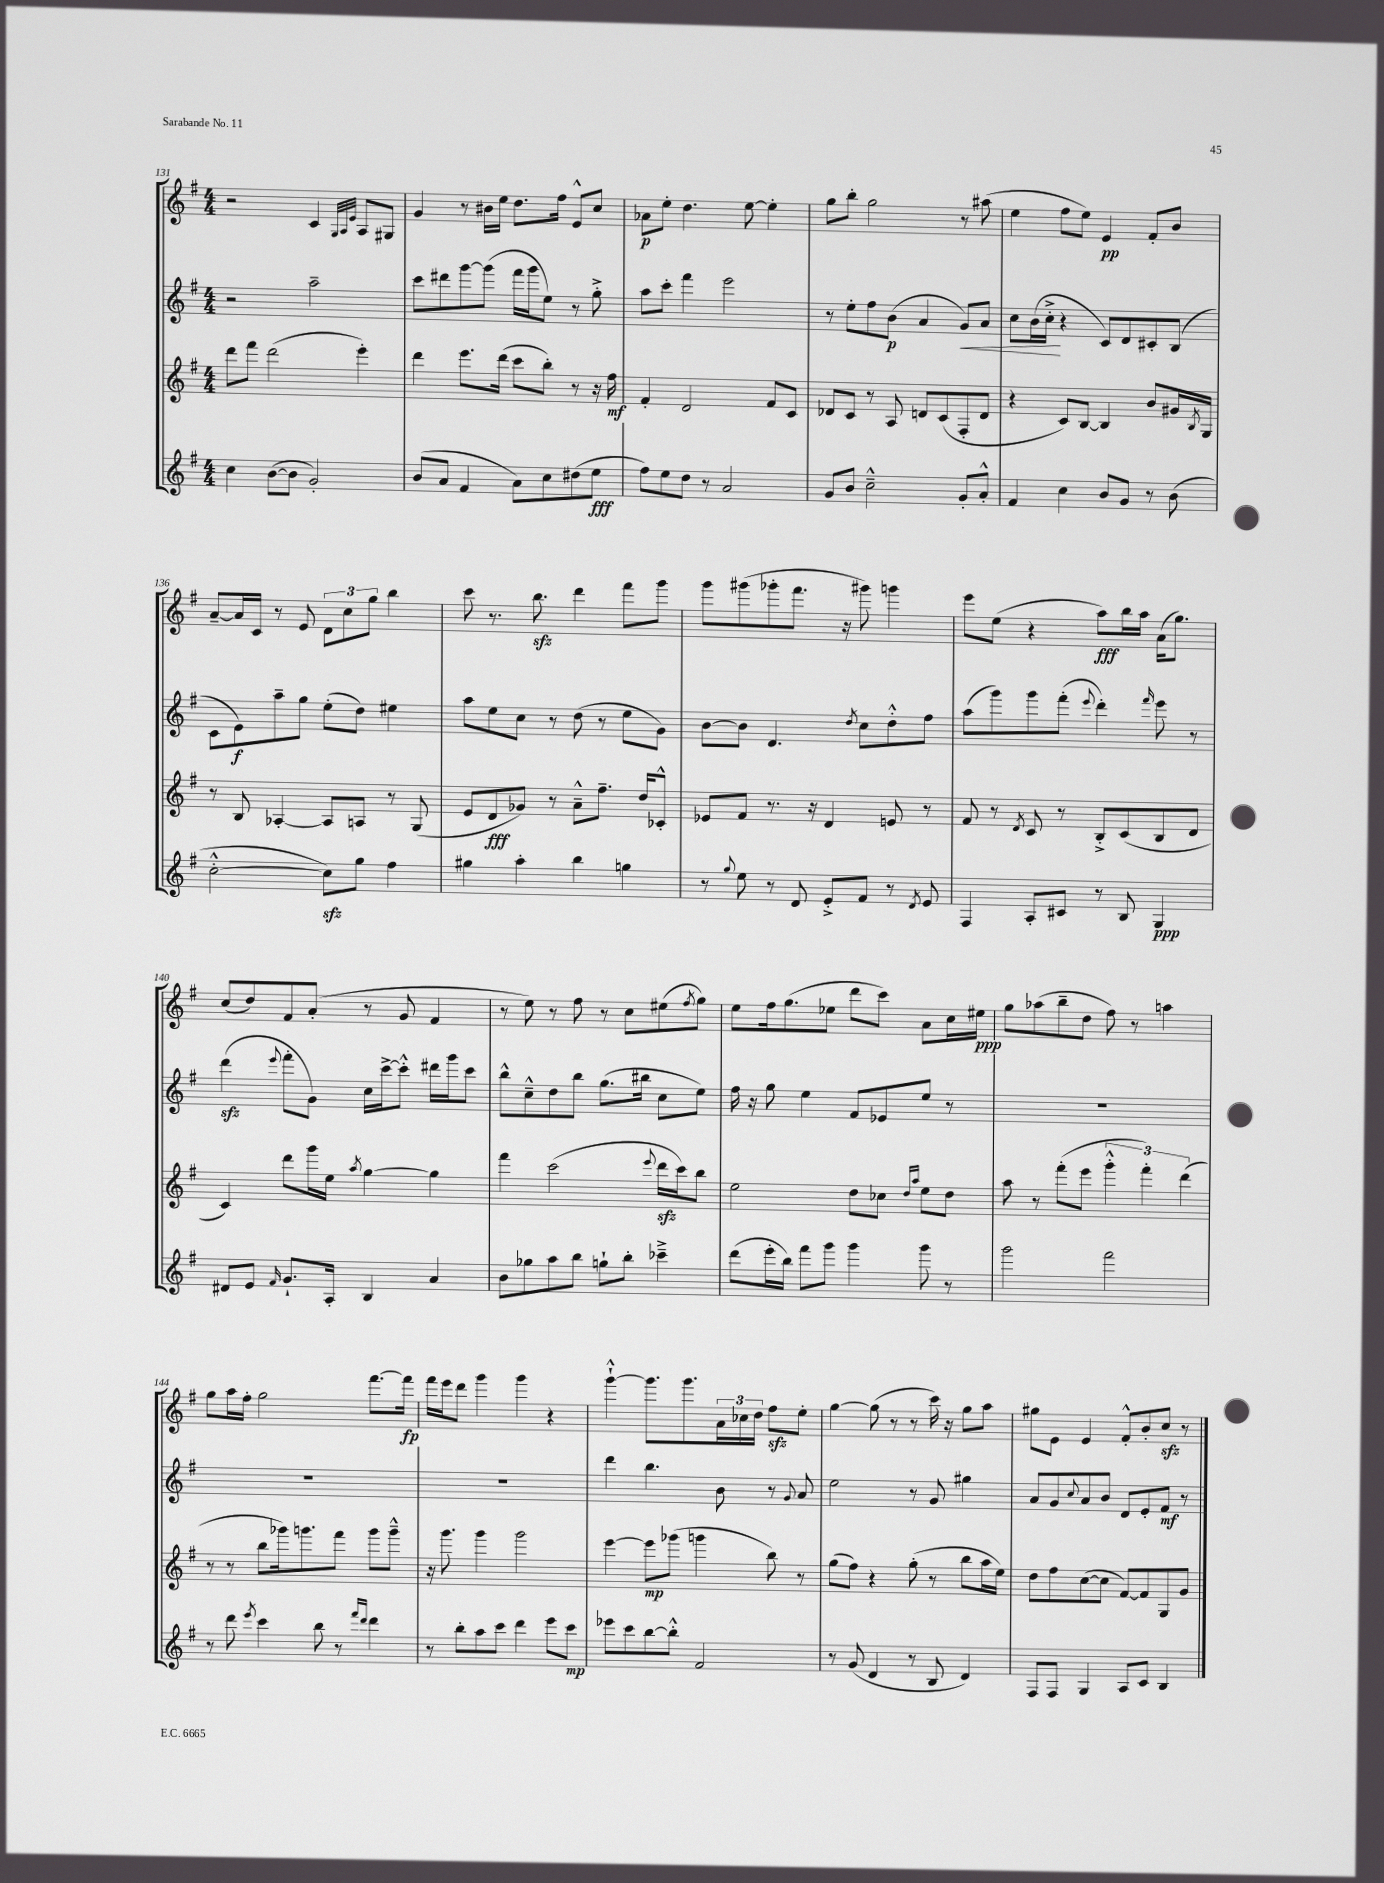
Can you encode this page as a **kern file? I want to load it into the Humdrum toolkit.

**kern	**kern	**kern	**kern
*staff4	*staff3	*staff2	*staff1
*clefG2	*clefG2	*clefG2	*clefG2
*k[f#]	*k[f#]	*k[f#]	*k[f#]
*M4/4	*M4/4	*M4/4	*M4/4
4cc	8ddd	2r	2r
.	8fff#	.	.
([8b	(2ddd	.	.
8b]	.	.	.
2g')	.	2aa~	4c
.	.	.	32qqG
.	.	.	32qqA
.	.	.	32qqe
.	4eee')	.	8A
.	.	.	8G#
=	=	=	=
(8b	4ddd	8ccc	4g
8a	.	8ddd#	.
4f#	8.eee	[8ggg	8r
.	.	(8ggg]	16b#
.	(16ddd	.	16ee
8a)	8ccc	16fff#	8.dd
.	.	16ggg	.
8cc	8bb')	8ee)	.
.	.	.	16ff#
(8dd#	8r	8r	8e^^
8ee	16r	8gg'^	8cc
.	16ff#	.	.
=	=	=	=
8ff#)	4f#'	8aa	8a-
8ee	.	8ccc'	8ee'
8dd	2d	4fff#	4.dd
8r	.	.	.
2a	.	2eee	.
.	.	.	[8ee
.	8f#	.	4ee']
.	8c	.	.
=	=	=	=
8g	8d-	8r	8gg
8b	8c	8ee'	8bb'
2cc~^^	8r	8ff#	2gg
.	8A	(8b	.
.	8d	4a	.
.	(8c	.	.
8g'	8F#'	8g)	8r
8a'^^	8d	8a	(8aa#
=	=	=	=
4f#	4r	8cc	4ee
.	.	(16b	.
.	.	16cc'^	.
4cc	8c)	4r	8ff#
.	[8B	.	8ee)
8b	4B]	8c)	4e
8g	.	8d	.
8r	8b	8c#'	8f#'
(8b	16g#	(8B	8b
.	8qB	.	.
.	16G	.	.
=	=	=	=
[2cc'^^	8r	8c	[8a~
.	8B	8e)	16a]
.	.	.	16c
.	[4A-'	8aa~	8r
.	.	8gg	8e
8cc])	8A-]	(8ee'	12d
.	.	.	12cc
8gg	8A	8dd)	.
.	.	.	12gg
4ff#	8r	4ee#	4bb
.	(8G	.	.
=	=	=	=
4gg#	8e	8aa	8ccc
.	8d	8ee	8.r
4aa'	8g-)	8cc	.
.	.	.	8.bb
.	8r	8r	.
4bb	8a~^^	(8dd	4ddd
.	8.ff#~	8r	.
4gg	.	8ee	8fff#
.	16dd	.	.
.	8c-'^^	8g)	8ggg
=	=	=	=
8r	8e-	[8b	8ggg
8qqgg	.	.	.
8ee	8f#	8b]	(8ggg#
8r	8.r	4.d	8ggg-'
8d	.	.	8.fff#
.	16r	.	.
8e'^	4d	.	.
.	.	.	16r
.	.	8qdd	.
8f#	.	8cc	8ggg#)
8r	8e	8dd'^^	4ggg
8qd	.	.	.
8e	8r	8ff#	.
=	=	=	=
4F#	8f#	(8aa	8eee
.	8r	8ggg)	(8ee
.	8qd	.	.
8A'	8c	8ggg	4r
8c#	8r	(8fff#'	.
.	.	8qqeee	.
8r	8B'^	4ddd')	8aa)
8B	(8c	.	16bb
.	.	.	16aa
.	.	16qqfff#	.
4G	8B	8eee	(16a
.	.	.	8.gg)
.	8d	8r	.
=	=	=	=
8d#	4c)	(4ddd	(8cc
8e	.	.	8dd)
16qqf#	.	8qqeee	.
8.g`	8ddd	8fff#'	8f#
.	16ggg	8g)	(8a'
16A'	16ee	.	.
.	8qaa	.	.
4B	[4gg	16cc	8r
.	.	[16ccc^	.
.	.	8ccc'^^]	8g
4a	4gg]	16ddd#	4f#
.	.	16ggg	.
.	.	8ccc	.
=	=	=	=
8b	4fff#	8bb^^	8r
8gg-	.	8cc~^^	8ee)
8aa	(2ccc	8dd	8r
8bb	.	8bb	8ff#
8gg`	.	(8.gg	8r
8bb'	.	.	8cc
.	.	16bb#	.
.	8qqeee	.	.
4ccc-~^	16ddd	8cc	(8ee#
.	16ccc)	.	.
.	.	.	8qff#
.	8bb	8ee)	8gg)
=	=	=	=
(8ddd	2ee	16ff#	8ee
.	.	16r	.
16eee'	.	8gg	16ff#
16bb)	.	.	(8.gg
8fff#	.	4ee	.
8ggg	.	.	8ee-
4ggg	8dd	8f#	8ddd
.	8cc-	8e-	8ccc)
.	16qqdd	.	.
.	16qqaa	.	.
8ggg	8ee	8ee	8a
8r	8dd	8r	16cc
.	.	.	16ee#
=	=	=	=
2ggg	8aa	1r	8gg
.	8r	.	(8aa-
.	(8fff#'	.	8bb~
.	8eee	.	8dd
2fff#	6ggg'^^	.	8ff#)
.	.	.	8r
.	6fff#')	.	.
.	.	.	4aa
.	(6ddd	.	.
=	=	=	=
8r	8r	1r	8gg
8ddd	8r	.	16aa
.	.	.	16ff#'
8qeee	.	.	.
4ccc	8bb	.	2gg
.	16ggg-)	.	.
.	8.ggg	.	.
8bb	.	.	.
8r	8fff#	.	.
16qqfff#	.	.	.
16qqddd	.	.	.
4ddd	8ggg	.	[8.fff#
.	8ggg~^^	.	.
.	.	.	16fff#]
=	=	=	=
8r	16r	1r	16fff#
.	8.ggg	.	16eee
8bb'	.	.	8ddd
8aa	4ggg	.	4ggg
8ccc	.	.	.
4ddd	2ggg	.	4ggg
8eee	.	.	4r
8ccc	.	.	.
=	=	=	=
8eee-	[4eee	4ddd	[4ggg`^^
8ccc	.	.	.
[8bb	8eee]	4.bb	8.ggg]
8bb'^^]	(8ggg-	.	.
.	.	.	8.ggg
2f#	4ggg	.	.
.	.	8b	24a
.	.	.	24cc-
.	.	.	24dd
.	8bb)	8r	8ff#
.	.	8qqg	.
.	8r	8a	8ee'
=	=	=	=
8r	(8gg	2ee	[4gg
(8g	8ff#)	.	.
4d	4r	.	(8gg]
.	.	.	8r
8r	(8gg'	8r	8r
8B	8r	8g	16ccc)
.	.	.	16r
4d)	8bb	4gg#	8gg
.	16aa	.	8aa
.	16ee)	.	.
=	=	=	=
8F#	8dd	8a	8gg#
8F#	8ff#	8g	8e
.	.	8qqcc	.
4G	([8cc	8a	4e
.	8cc]	8b	.
8A	[8f#)	8d	8f#'^^
8c	8f#]	8e'	8b'
4B	8G	8f#	8cc
.	8g	8r	8r
==	==	==	==
*-	*-	*-	*-
